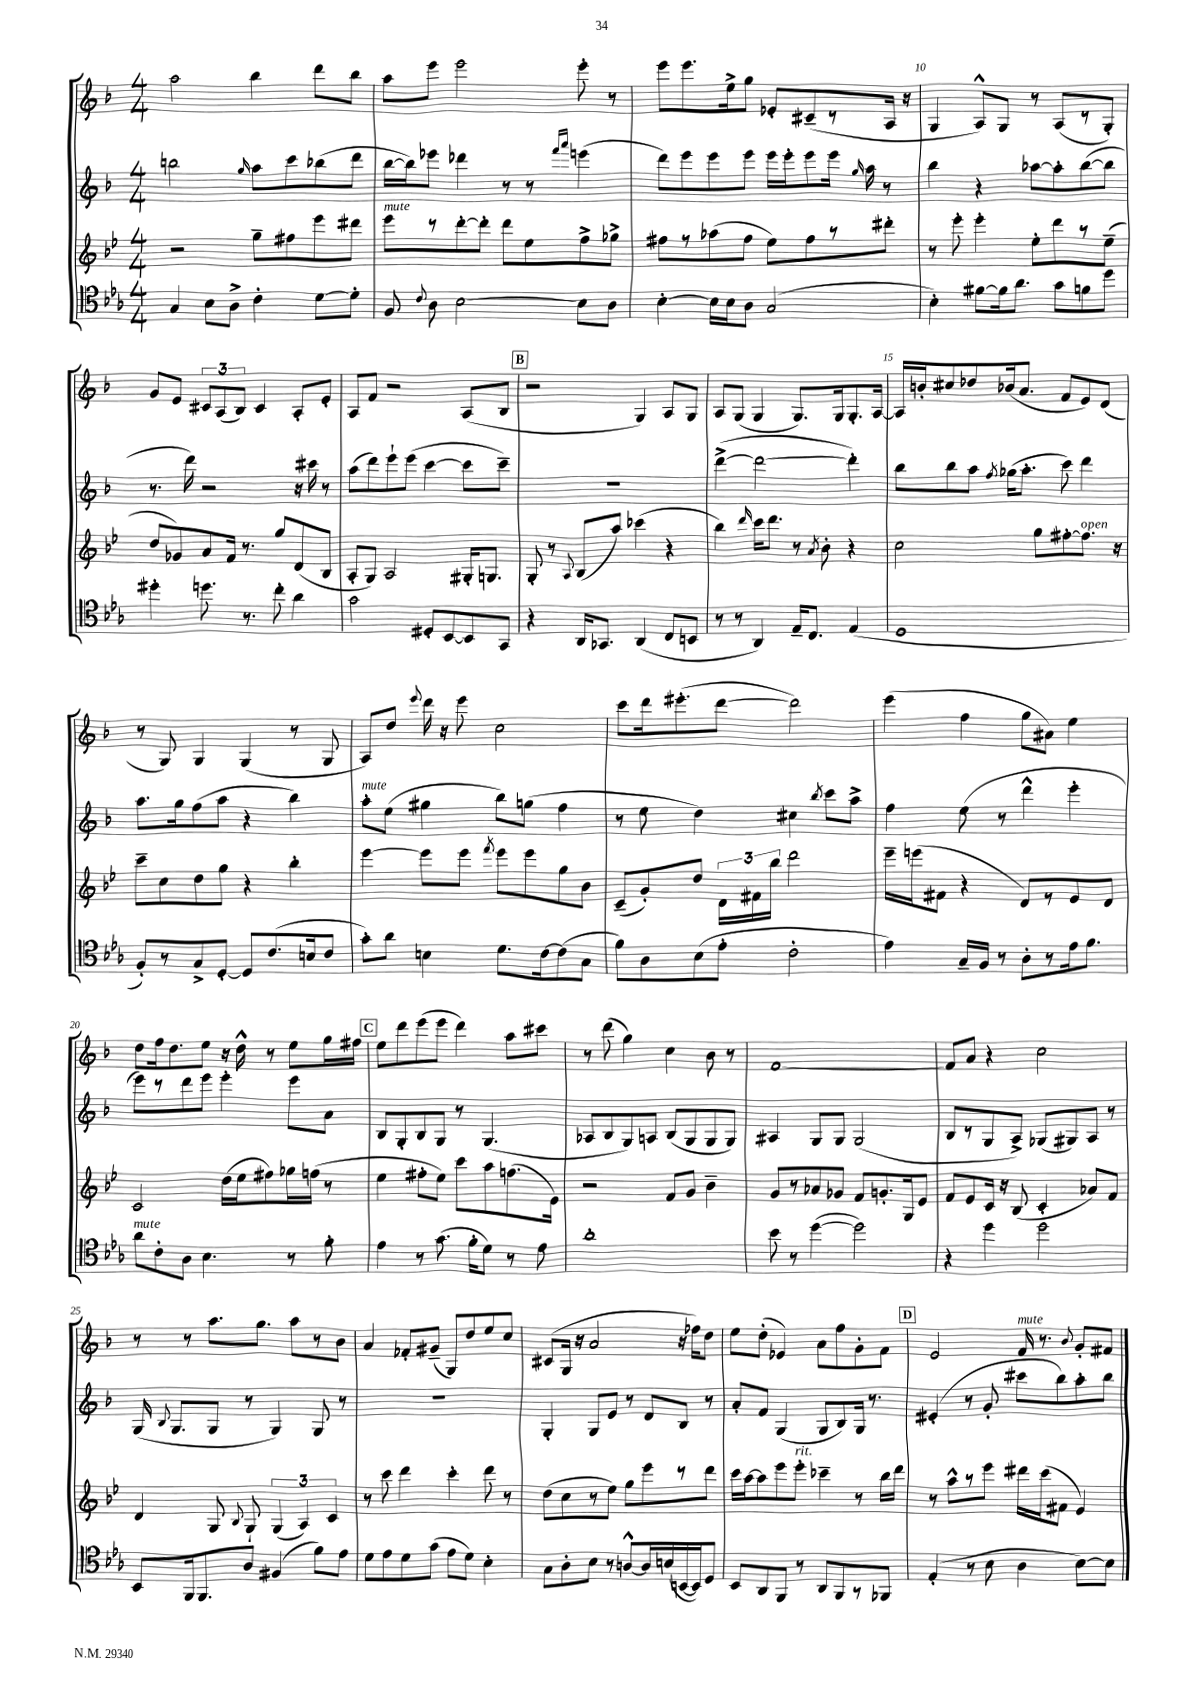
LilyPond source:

<<
\new StaffGroup <<
\new Staff = "s0" {
    \clef treble \key f \major \numericTimeSignature \time 4/4
    \autoBeamOff a''2 bes''4 d'''8[ bes''8] |
    a''8[ e'''8] e'''2 e'''8-. r8 |
    e'''8[ e'''8. e''16-> g''8] ees'8[-. cis'8--( r8 a16] r16 |
    g4 a8[-^) g8] r8 a8[( r8 g8]-.) |
    g'8[ e'8] \tuplet 3/2 { cis'8[ a8( bes8]) } cis'4 a8[-. e'8]-. |
    a8[ f'8] r2 a8[( bes8] |
    \mark \markup { \box "B" } r2 g4) a8[ g8] |
    a8[ g8]( g4 g8.[) g16 g8.-. a16]~ |
    a16[ b'16-. cis''8 des''8 bes'16( a'8.] f'8[ e'8) d'8]( |
    r8 g8) g4 g4( r8 g8 |
    a8[) d''8] \appoggiatura { e'''8 } d'''16 r16 e'''8 c''2 |
    c'''8[ d'''16 eis'''8.-.( d'''8]~ d'''2) |
    e'''4( f''4 g''8[ ais'8]) e''4 |
    d''8[ f''16 d''8. e''8] r16 d''16-^ r8 e''8[ g''16 fis''16] |
    \mark \markup { \box "C" } e''8[ d'''8 e'''8( e'''8] d'''4) a''8[ cis'''8] |
    r8 d'''8( g''4) c''4 bes'8 r8 |
    f'1~ |
    f'8[ a'8] r4 c''2 |
    r8 r8 a''8.[ g''8.] a''8[ r8 bes'8] |
    a'4 fes'8[-. gis'8]--( g8[) d''8 e''8 c''8] |
    cis'8[( g16] r16 a'2 r16 fes''16[) d''8] |
    e''8[ d''8]-.( ees'4) a'8[ f''8 g'8-. f'8] |
    \mark \markup { \box "D" } e'2 f'16^\markup { \italic "mute" } r8. \appoggiatura { bes'8 } g'8[-. fis'8] \bar "|." |
}
\new Staff = "s1" {
    \clef treble \key f \major \numericTimeSignature \time 4/4
    \autoBeamOff b''2 \grace { g''16 } a''8[ c'''8 bes''8( d'''8] |
    bes''16[~ bes''16) ees'''8] des'''4 r8 r8 \grace { f'''16[ a'''16] } e'''4( |
    d'''8[) e'''8 e'''8 e'''8] e'''16[ e'''16-. e'''8 e'''16] \grace { g''16 } a''16 r8 |
    bes''4 r4 aes''8[~ aes''8-. bes''8~( bes''8] |
    r8. d'''16) r2 r16 cis'''16 r8 |
    a''8[( d'''8) e'''8-! e'''8]( c'''4~ c'''8[ c'''8]--) |
    \mark \markup { \box "B" } R1 |
    d'''4~->( d'''2~ d'''4-.) |
    bes''8[ bes''8 a''8] \acciaccatura { f''8 } ges''16[( a''8.]-. c'''8) d'''4 |
    a''8.[ g''16 f''8( a''8] r4 bes''4) |
    a''8[-.^\markup { \italic "mute" } e''8]( gis''4 bes''8[) g''8]( f''4 |
    r8 e''8 d''4) cis''4 \acciaccatura { bes''8 } c'''8[ a''8]-> |
    f''4 e''8( r8 d'''4-^ e'''4-. |
    e'''8[) r8 d'''8 e'''8] e'''4-. e'''8[ a'8] |
    \mark \markup { \box "C" } bes8[ g8-. bes8 g8] r8 g4.( |
    aes8[ bes8 g8) a8] bes8[( g8 g8 g8]) |
    ais4 g8[ g8] g2( |
    bes8[ r8 g8 a8]->) ges8[( gis8) a8] r8 |
    g16( \appoggiatura { bes8 } g8.[ g8] r8 g4) g8 r8 |
    R1 |
    g4-. g8[ e'8] r8 d'8[ bes8] r8 |
    a'8[-. f'8] g4( g8[ bes8) g16] r8. |
    \mark \markup { \box "D" } eis'4-.( r8 g'8-. cis'''8[ bes''8) a''8-. bes''8] \bar "|." |
}
\new Staff = "s2" {
    \clef treble \key bes \major \numericTimeSignature \time 4/4
    \autoBeamOff r2 g''8[-- fis''8 ees'''8 dis'''8] |
    ees'''8[^\markup { \italic "mute" } r8 d'''8~-. d'''8]-. d'''8[ ees''8 f''8-> ges''8]-> |
    fis''8[ r8 aes''8( fis''8] ees''8[) fis''8 r8 dis'''8]-. |
    r8 ees'''8-. ees'''4-. ees''8[-. d'''8 r8 ees''8]--( |
    d''8[ ges'8) a'8 f'16] r8. g''8[ d'8( bes8] |
    a8[-. g8]) a2 gis16[-. g8.] |
    \mark \markup { \box "B" } g8-. r8 \appoggiatura { a8 } bes8[( a''8]) ces'''4( r4 |
    bes''4) \grace { d'''16 } c'''16[ d'''8.] r8 \acciaccatura { a'8 } bes'8-. r4 |
    c''2 g''8[ fis''8~-. fis''8.]^\markup { \italic "open" } r16 |
    c'''8[-- c''8 d''8 g''8] r4 bes''4-. |
    ees'''4~ ees'''8[ ees'''8] \acciaccatura { f'''8 } ees'''8[ ees'''8 g''8 bes'8] |
    c'8[--( g'8-.) d''8] \tuplet 3/2 { d'16[ fis'16 bes''16] } d'''2 |
    ees'''16[-- e'''16( fis'8] r4 d'8[) r8 ees'8 d'8] |
    c'2 d''16[( ees''16 fis''8) ges''16 f''16]( r8 |
    \mark \markup { \box "C" } ees''4 fis''8[-. ees''8]) c'''8[ a''8 f''8.( ees'16]) |
    r2 f'8[ g'8] bes'4-- |
    g'8[ r8 aes'8 ges'8] f'8[ g'8.-. g16 ees'8] |
    f'8[ ees'8 c'16] r16 bes8( c'4-. aes'8[) f'8] |
    d'4 g8 \appoggiatura { bes8 } g8-! \tuplet 3/2 { g4( a4) c'4 } |
    r8 c'''8 d'''4 c'''4-. d'''8 r8 |
    d''8[( c''8 r8 ees''8]) g''8[ ees'''8 r8 d'''8] |
    c'''16[ a''16~ a''8 ees'''8 ees'''8]-.^\markup { \italic "rit." } ces'''4-- r8 bes''16[ d'''16] |
    \mark \markup { \box "D" } r8 a''8[-^ r8 ees'''8] dis'''16[ c'''16( fis'8] ees'4) \bar "|." |
}
\new Staff = "s3" {
    \clef tenor \key ees \major \numericTimeSignature \time 4/4
    \autoBeamOff g4 bes8[ aes8]-> c'4-. d'8[~ d'8]-. |
    f8 \appoggiatura { c'8 } aes8 bes2~ bes8[ aes8] |
    bes4~-. bes16[ bes16 aes8] g2( |
    bes4-.) fis'8[~ fis'16 aes'8.] g'8[ f'8 d''8] |
    dis''4-. d''8. r8. c''8-. aes'4 |
    g'2 dis8[-. bes,8~ bes,8 g,8] |
    \mark \markup { \box "B" } r4 aes,16[ ges,8.] aes,4( c8[ b,8] |
    r8 r8 aes,4) ees16[-- c8.] ees4( |
    d1 |
    f8[-.) r8 g8-> d8]~-. d8[ c'8.( b16 c'8] |
    g'8[-.) aes'8] b4 d'8.[ c'16~ c'8( g8] |
    f'8[) aes8 bes8( ees'8]-. c'2-. |
    ees'4) g16[-- f16] r8 aes8[-. r8 ees'16 f'8.] |
    aes'8[^\markup { \italic "mute" } c'8-. aes8] bes4. r8 f'8-. |
    \mark \markup { \box "C" } ees'4 r8 g'8.( f'16[-. d'8]) r8 ees'8 |
    aes'1-. |
    bes'8 r8 d''4~( d''2) |
    r4 d''4 d''2 |
    bes,8[ f,16 f,8. aes8] fis4( f'8[) ees'8] |
    d'8[ ees'8 d'8 g'8]( ees'8[ d'8]) bes4-. |
    g8[ aes8-. bes8] r8 a8[~-^ a16 b16( b,16~ b,16) d8] |
    bes,8[ aes,8 f,8] r8 aes,8[ f,8 r8 fes,8] |
    \mark \markup { \box "D" } ees4-.( r8 bes8 aes4 bes8[~) bes8] \bar "|." |
}
>>
>>
\layout { \context { \Score currentBarNumber = #7 \override BarNumber.break-visibility = ##(#f #t #t) barNumberVisibility = #(every-nth-bar-number-visible 5) } }
